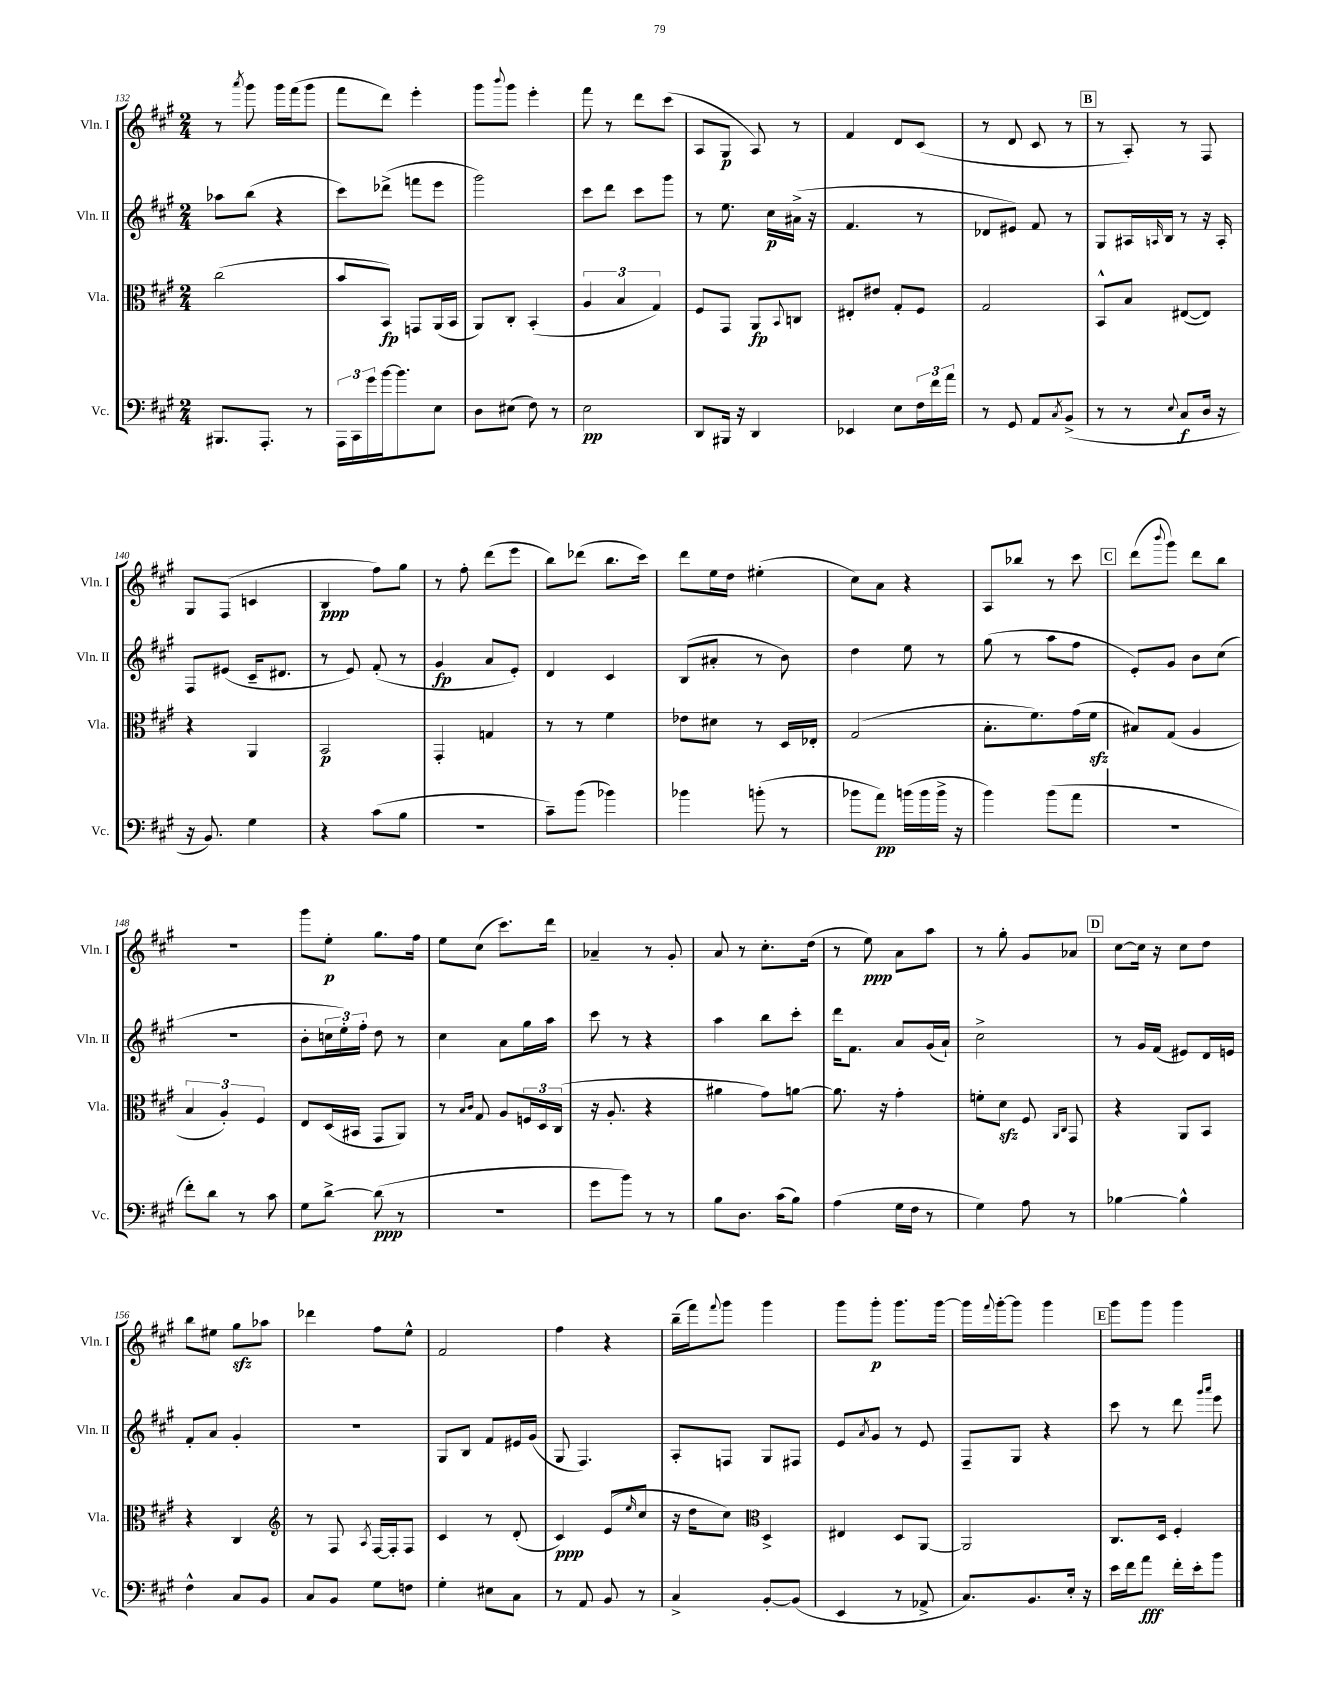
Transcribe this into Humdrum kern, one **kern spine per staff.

**kern	**dynam	**kern	**dynam	**kern	**dynam	**kern	**dynam
*part4	*part4	*part3	*part3	*part2	*part2	*part1	*part1
*staff4	*staff4	*staff3	*staff3	*staff2	*staff2	*staff1	*staff1
*I"Vc.	*	*I"Vla.	*	*I"Vln. II	*	*I"Vln. I	*
*I'Vc.	*	*I'Vla.	*	*I'Vln. II	*	*I'Vln. I	*
*clefF4	*	*clefC3	*	*clefG2	*	*clefG2	*
*k[f#c#g#]	*	*k[f#c#g#]	*	*k[f#c#g#]	*	*k[f#c#g#]	*
*M2/4	*	*M2/4	*	*M2/4	*	*M2/4	*
=132	=132	=132	=132	=132	=132	=132	=132
8.BBB#X/L	.	(2cc#\	.	8aa-X\L	.	8r	.
.	.	.	.	.	.	8qaaa/	.
.	.	.	.	(8bb\J	.	8ggg#\	.
8.AAA'/J	.	.	.	.	.	.	.
.	.	.	.	4r	.	16ggg#\LL	.
.	.	.	.	.	.	(16fff#\J	.
8r	.	.	.	.	.	8ggg#\J	.
=133	=133	=133	=133	=133	=133	=133	=133
24AAA\LL	.	8b/L	.	8ccc#\L)	.	8fff#\L	.
24CC#\	.	.	.	.	.	.	.
24g#\	.	.	.	.	.	.	.
[16b\J	.	8BB/J)	fp	(8ddd-X^\J	.	8ddd\J)	.
8.b\]	.	.	.	.	.	.	.
.	.	8GGn/L	.	8fffn\L	.	4eee'\	.
8E\J	.	(16AA/L	.	8eee\J	.	.	.
.	.	16BB/JJ	.	.	.	.	.
=134	=134	=134	=134	=134	=134	=134	=134
8D\L	.	8AA/L)	.	2ggg#\)	.	8ggg#\L	.
.	.	.	.	.	.	8qqbbb/	.
(8E#X\J	.	8C#'/J	.	.	.	8ggg#\J	.
8F#\)	.	(4BB'/	.	.	.	4eee'\	.
8r	.	.	.	.	.	.	.
=135	=135	=135	=135	=135	=135	=135	=135
2E\	pp	6A/	.	8ccc#\L	.	8fff#\	.
.	.	.	.	8ddd\J	.	8r	.
.	.	6B/	.	.	.	.	.
.	.	.	.	8ccc#\L	.	8ddd\L	.
.	.	6G#/)	.	.	.	.	.
.	.	.	.	8ggg#\J	.	(8ccc#\J	.
=136	=136	=136	=136	=136	=136	=136	=136
8DD/L	.	8F#/L	.	8r	.	8A/L	.
16BBB#X/Jk	.	8GG#/J	.	8.ee\	.	8G#/J	p
16r	.	.	.	.	.	.	.
4DD/	.	8AA/L	fp	.	.	8A/)	.
.	.	.	.	16cc#\LL	p	.	.
.	.	8qqBB/	.	.	.	.	.
.	.	8Cn/J	.	(16a#X^\JJ	.	8r	.
.	.	.	.	16r	.	.	.
=137	=137	=137	=137	=137	=137	=137	=137
4EE-X/	.	8E#X'/L	.	4.f#/	.	4f#/	.
.	.	8e#X/J	.	.	.	.	.
8E\L	.	8G#'/L	.	.	.	8d/L	.
24F#\L	.	8F#/J	.	8r	.	(8c#/J	.
24f#\	.	.	.	.	.	.	.
24a\JJ	.	.	.	.	.	.	.
=138	=138	=138	=138	=138	=138	=138	=138
8r	.	2G#/	.	8d-X/L	.	8r	.
8GG#/	.	.	.	8e#X/J)	.	8d/	.
8AA/L	.	.	.	8f#/	.	8c#/	.
8qC#/	.	.	.	.	.	.	.
(8BB^/J	.	.	.	8r	.	8r	.
!!LO:REH:place=s1:t=B
=139	=139	=139	=139	=139	=139	=139	=139
8r	.	8BB^^/L	.	8G#/L	.	8r	.
8r	.	8B/J	.	16A#X/L	.	8A'/)	.
.	.	.	.	16qqAn/	.	.	.
.	.	.	.	16B/JJ	.	.	.
8qqE/	.	.	.	.	.	.	.
8C#/L	f	([8E#X/L	.	8r	.	8r	.
16D/Jk	.	8E#/J])	.	16r	.	8F#/	.
16r	.	.	.	16A'/	.	.	.
!!LO:LB:g=z
=140	=140	=140	=140	=140	=140	=140	=140
16r	.	4r	.	8F#/L	.	8G#/L	.
8.BB/)	.	.	.	.	.	.	.
.	.	.	.	(8e#X/J	.	(8F#/J	.
4G#\	.	4AA/	.	16c#~/KL	.	4cn/	.
.	.	.	.	8.d#X/J	.	.	.
=141	=141	=141	=141	=141	=141	=141	=141
4r	.	2BB/	p	8r	.	4B/	ppp
.	.	.	.	8e/)	.	.	.
(8c#\L	.	.	.	(8f#'/	.	8ff#\L)	.
8B\J	.	.	.	8r	.	8gg#\J	.
=142	=142	=142	=142	=142	=142	=142	=142
2r	.	4GG#'/	.	4g#/	fp	8r	.
.	.	.	.	.	.	8ff#'\	.
.	.	4Gn/	.	8a/L	.	(8ddd\L	.
.	.	.	.	8e'/J)	.	8eee\J	.
=143	=143	=143	=143	=143	=143	=143	=143
8c#~\L)	.	8r	.	4d/	.	8bb\L)	.
(8b\J	.	8r	.	.	.	(8ddd-X\J	.
4b-X\)	.	4f#\	.	4c#/	.	8.bb\L	.
.	.	.	.	.	.	16ccc#\Jk)	.
=144	=144	=144	=144	=144	=144	=144	=144
4b-X\	.	8e-X\L	.	(8B/L	.	8ddd\L	.
.	.	8d#X\J	.	8a#X'/J	.	16ee\L	.
.	.	.	.	.	.	16dd\JJ	.
(8bn'\	.	8r	.	8r	.	(4ee#X'\	.
8r	.	16D/LL	.	8b\)	.	.	.
.	.	16E-X'/JJ	.	.	.	.	.
=145	=145	=145	=145	=145	=145	=145	=145
8b-X\L	.	(2G#/	.	4dd\	.	8cc#\L)	.
8a\J)	pp	.	.	.	.	8a\J	.
(16bn\LL	.	.	.	8ee\	.	4r	.
16b\	.	.	.	.	.	.	.
16b^\JJ	.	.	.	8r	.	.	.
16r	.	.	.	.	.	.	.
=146	=146	=146	=146	=146	=146	=146	=146
4b\)	.	8.B'\L	.	(8gg#\	.	8A/L	.
.	.	.	.	8r	.	8bb-X/J	.
.	.	8.f#\)	.	.	.	.	.
(8b\L	.	.	.	8aa\L	.	8r	.
8a\J	.	(16g#\L	.	8ff#\J	.	8ccc#\	.
.	.	16f#zz\JJ	.	.	.	.	.
!!LO:REH:place=s1:t=C
=147	=147	=147	=147	=147	=147	=147	=147
2r	.	8B#X/L)	.	8e'/L)	.	(8ddd\L	.
.	.	.	.	.	.	8qqbbb/	.
.	.	(8G#/J	.	8g#/J	.	8ggg#\J)	.
.	.	4A/	.	8b\L	.	8ddd\L	.
.	.	.	.	(8cc#\J	.	8bb\J	.
!!LO:LB:g=z
=148	=148	=148	=148	=148	=148	=148	=148
8f#'\L)	.	6B/	.	2r	.	2r	.
8d\J	.	.	.	.	.	.	.
.	.	6A'/)	.	.	.	.	.
8r	.	.	.	.	.	.	.
.	.	6F#/	.	.	.	.	.
8c#\	.	.	.	.	.	.	.
=149	=149	=149	=149	=149	=149	=149	=149
8G#\L	.	8E/L	.	8b'\L	.	8ggg#\L	.
[8d^\J	.	(16D/L	.	24ccn\L	.	8ee'\J	p
.	.	.	.	24ee'\)	.	.	.
.	.	16BB#X/JJ	.	.	.	.	.
.	.	.	.	24ff#'\JJ	.	.	.
(8d\]	ppp	8GG#/L	.	8dd\	.	8.gg#\L	.
8r	.	8AA/J)	.	8r	.	.	.
.	.	.	.	.	.	16ff#\Jk	.
=150	=150	=150	=150	=150	=150	=150	=150
2r	.	8r	.	4cc#\	.	8ee\L	.
.	.	16qqB/LL	.	.	.	.	.
.	.	16qqc#/JJ	.	.	.	.	.
.	.	8G#/	.	.	.	(8cc#\J	.
.	.	8A/L	.	8a\L	.	8.ccc#\L)	.
.	.	24Fn/L	.	16gg#\L	.	.	.
.	.	24D/	.	.	.	.	.
.	.	.	.	16aa\JJ	.	16ddd\Jk	.
.	.	(24C#/JJ	.	.	.	.	.
=151	=151	=151	=151	=151	=151	=151	=151
8g#\L	.	16r	.	8ccc#\	.	4a-X~/	.
.	.	8.A'/	.	.	.	.	.
8b\J)	.	.	.	8r	.	.	.
8r	.	4r	.	4r	.	8r	.
8r	.	.	.	.	.	8g#'/	.
=152	=152	=152	=152	=152	=152	=152	=152
8B\L	.	4a#X\	.	4aa\	.	8a/	.
8.D\J	.	.	.	.	.	8r	.
.	.	8g#\L)	.	8bb\L	.	8.cc#'\L	.
(16c#\KL	.	.	.	.	.	.	.
8B\J)	.	[8an\J	.	8ccc#'\J	.	.	.
.	.	.	.	.	.	(16dd\Jk	.
=153	=153	=153	=153	=153	=153	=153	=153
(4A\	.	8.a\]	.	16ddd\KL	.	8r	.
.	.	.	.	8.f#\J	.	.	.
.	.	.	.	.	.	8ee\)	ppp
.	.	16r	.	.	.	.	.
16G#\LL	.	4g#'\	.	8a/L	.	8a\L	.
16F#\JJ	.	.	.	.	.	.	.
8r	.	.	.	(16g#/L	.	8aa\J	.
.	.	.	.	16a`/JJ)	.	.	.
=154	=154	=154	=154	=154	=154	=154	=154
4G#\)	.	8fn'\L	.	2cc#^\	.	8r	.
.	.	8dzz\J	.	.	.	8gg#'\	.
8A\	.	8F#/	.	.	.	8g#/L	.
.	.	16qqAA/LL	.	.	.	.	.
.	.	16qqC#/JJ	.	.	.	.	.
8r	.	8GG#/	.	.	.	8a-X/J	.
!!LO:REH:place=s1:t=D
=155	=155	=155	=155	=155	=155	=155	=155
[4B-X\	.	4r	.	8r	.	[8cc#\L	.
.	.	.	.	16g#/LL	.	16cc#\Jk]	.
.	.	.	.	(16f#/JJ	.	16r	.
4B-^^\]	.	8AA/L	.	8e#X/L)	.	8cc#\L	.
.	.	8BB/J	.	16d/L	.	8dd\J	.
.	.	.	.	16en/JJ	.	.	.
!!LO:LB:g=z
=156	=156	=156	=156	=156	=156	=156	=156
4F#^^\	.	4r	.	8f#'/L	.	8bb\L	.
.	.	.	.	8a/J	.	8ee#X\J	.
8C#/L	.	4C#/	.	4g#'/	.	8gg#zz\L	.
8BB/J	.	.	.	.	.	8aa-X\J	.
=157	=157	=157	=157	=157	=157	=157	=157
*	*	*clefG2	*	*	*	*	*
8C#/L	.	8r	.	2r	.	4ddd-X\	.
8BB/J	.	8F#/	.	.	.	.	.
.	.	8qA/	.	.	.	.	.
8G#\L	.	[16F#/LL	.	.	.	8ff#\L	.
.	.	16F#'/J]	.	.	.	.	.
8Fn\J	.	8F#/J	.	.	.	8ee^^\J	.
=158	=158	=158	=158	=158	=158	=158	=158
4G#'\	.	4c#/	.	8G#/L	.	2f#/	.
.	.	.	.	8B/J	.	.	.
8E#X\L	.	8r	.	8f#/L	.	.	.
8C#\J	.	(8d'/	.	16e#X/L	.	.	.
.	.	.	.	(16g#/JJ	.	.	.
=159	=159	=159	=159	=159	=159	=159	=159
8r	.	4c#/)	ppp	8G#/	.	4ff#\	.
8AA/	.	.	.	4.F#/)	.	.	.
8BB/	.	(8e/L	.	.	.	4r	.
.	.	16qqee/	.	.	.	.	.
8r	.	8cc#/J	.	.	.	.	.
=160	=160	=160	=160	=160	=160	=160	=160
4C#^/	.	16r	.	8A'/L	.	(16bb~\LL	.
.	.	16dd\KL	.	.	.	16fff#\J)	.
.	.	.	.	.	.	8qqfff#/	.
.	.	8cc#\J)	.	8Fn/J	.	8ggg#\J	.
*	*	*clefC3	*	*	*	*	*
[8BB'/L	.	4D^/	.	8G#/L	.	4ggg#\	.
(8BB/J]	.	.	.	8F#X/J	.	.	.
=161	=161	=161	=161	=161	=161	=161	=161
4EE/	.	4E#X/	.	8e/L	.	8ggg#\L	.
.	.	.	.	8qa/	.	.	.
.	.	.	.	8g#/J	.	8ggg#'\J	p
8r	.	8D/L	.	8r	.	8.ggg#\L	.
8AA-X^/	.	[8AA/J	.	8e/	.	.	.
.	.	.	.	.	.	[16ggg#\Jk	.
=162	=162	=162	=162	=162	=162	=162	=162
8.C#/L)	.	2AA/]	.	8F#~/L	.	16ggg#\LL]	.
.	.	.	.	.	.	8qqfff#/	.
.	.	.	.	.	.	[16ggg#'\J	.
.	.	.	.	8G#/J	.	8ggg#\J]	.
8.BB/	.	.	.	.	.	.	.
.	.	.	.	4r	.	4ggg#\	.
16E'/Jk	.	.	.	.	.	.	.
16r	.	.	.	.	.	.	.
!!LO:REH:place=s1:t=E
=163	=163	=163	=163	=163	=163	=163	=163
16e\LL	.	8.C#/L	.	8ccc#\	.	8ggg#\L	.
16f#\J	.	.	.	.	.	.	.
8a\J	fff	.	.	8r	.	8ggg#\J	.
.	.	16D/Jk	.	.	.	.	.
16f#'\LL	.	4F#'/	.	8ddd\	.	4ggg#\	.
16e'\J	.	.	.	.	.	.	.
.	.	.	.	16qqggg#/LL	.	.	.
.	.	.	.	16qqaaa/JJ	.	.	.
8b\J	.	.	.	8eee\	.	.	.
==	==	==	==	==	==	==	==
*-	*-	*-	*-	*-	*-	*-	*-
